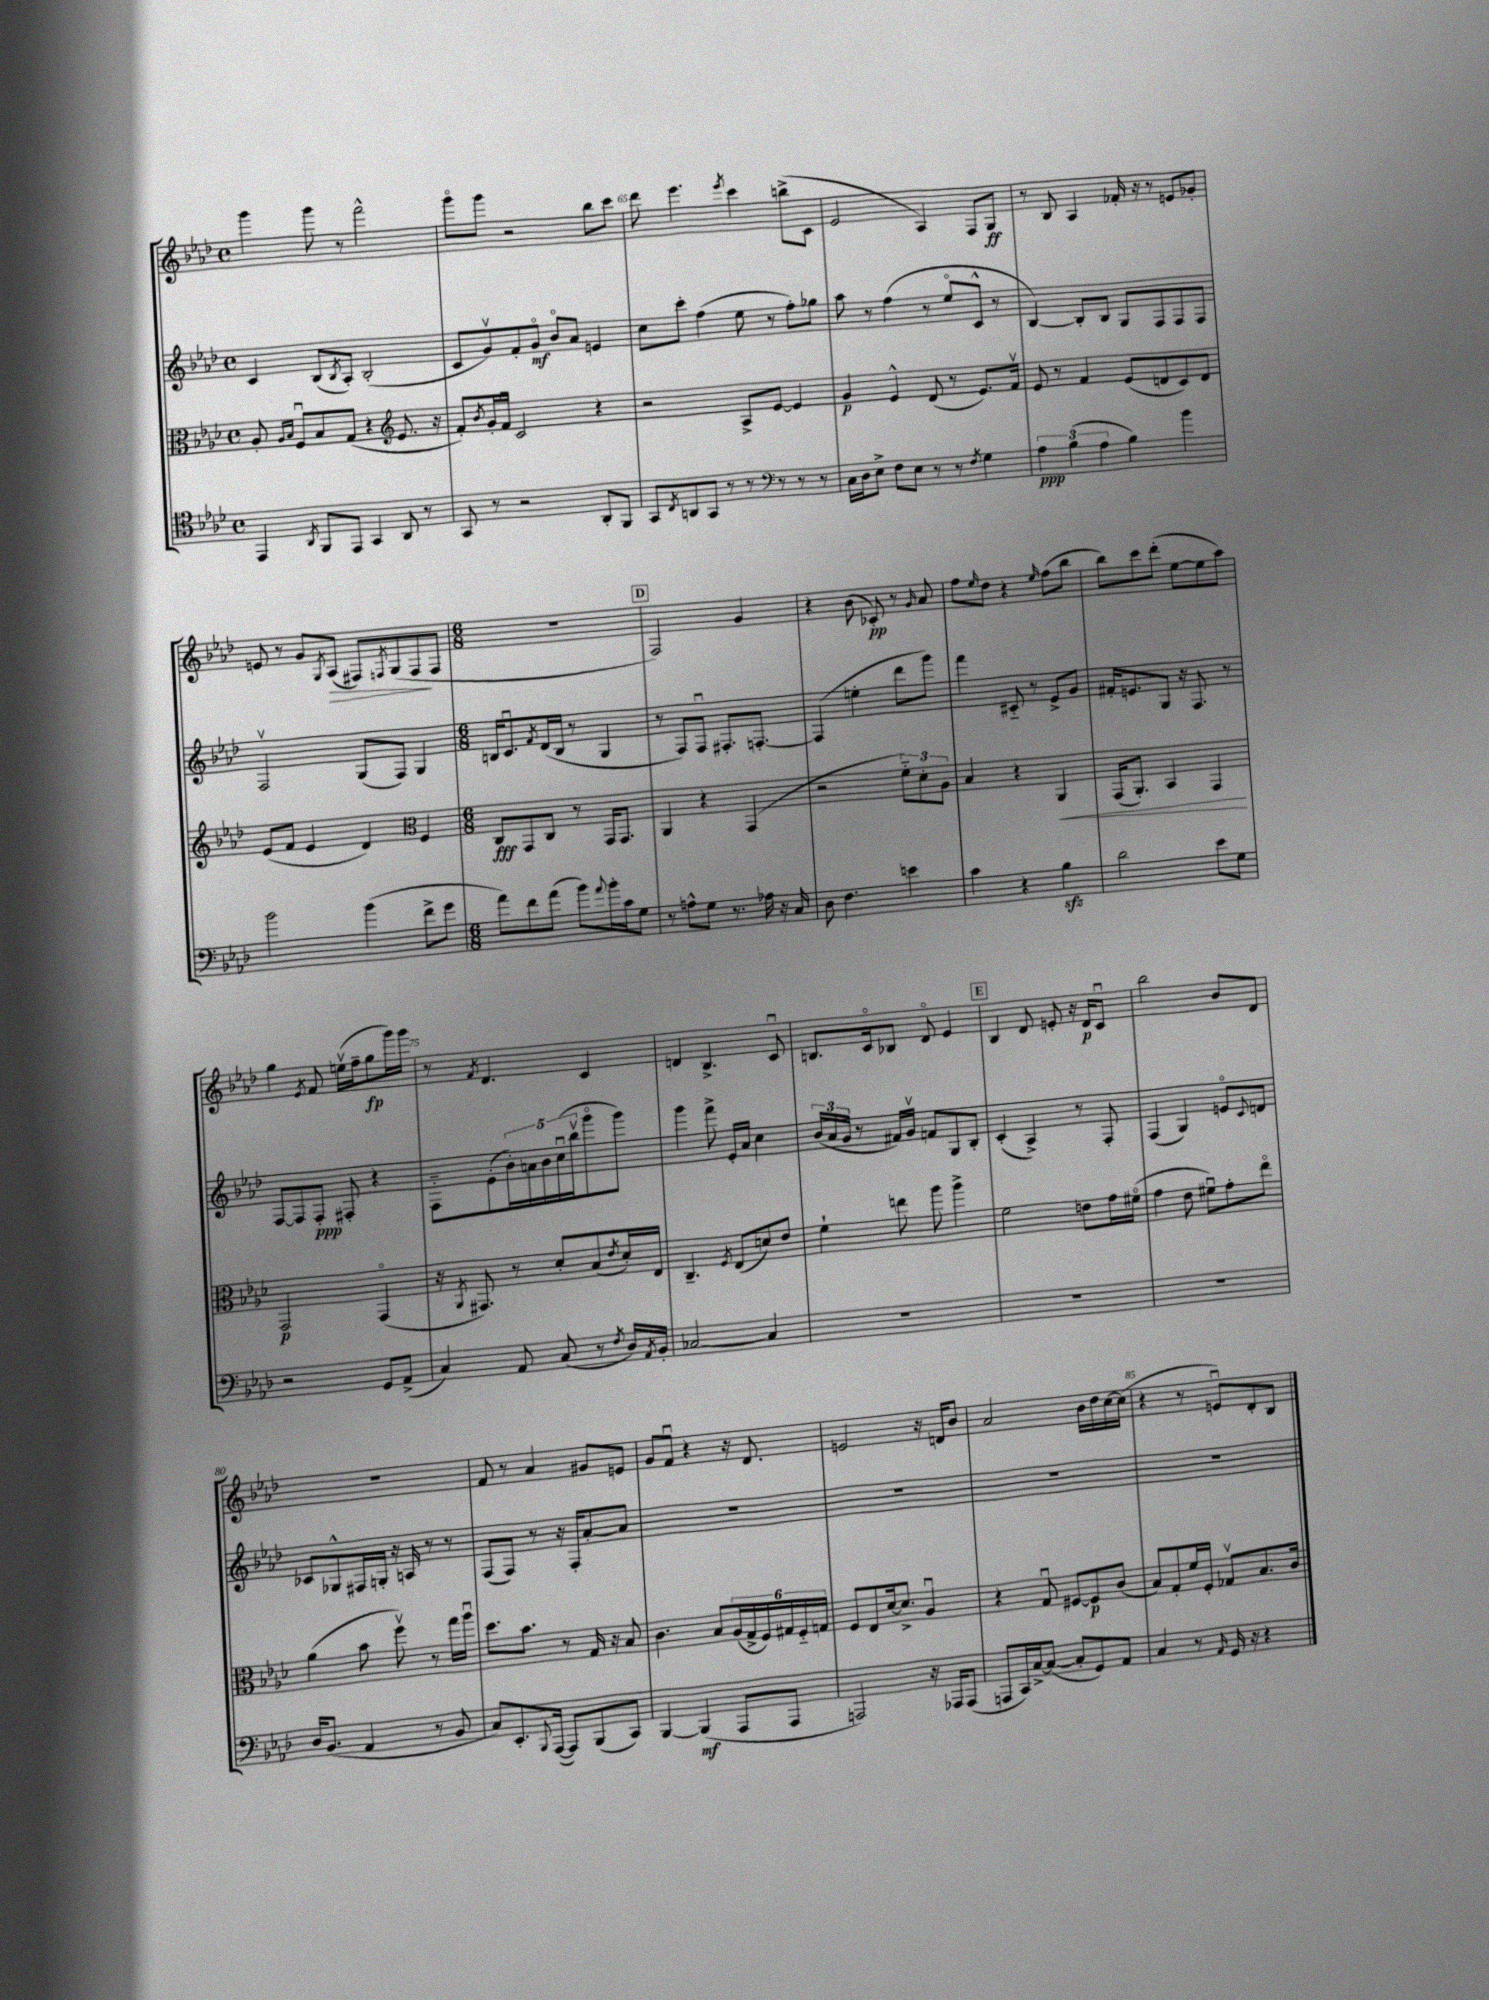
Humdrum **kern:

**kern	**kern	**kern	**kern
*staff4	*staff3	*staff2	*staff1
*clefC4	*clefC3	*clefG2	*clefG2
*k[b-e-a-d-]	*k[b-e-a-d-]	*k[b-e-a-d-]	*k[b-e-a-d-]
*M4/4	*M4/4	*M4/4	*M4/4
*met(c)	*met(c)	*met(c)	*met(c)
4EE-/	8A-'/	4c/	4ggg\
.	16qqA-/LL	.	.
.	16qqB-/JJ	.	.
.	8Fu/L	.	.
8qAA-/	.	.	.
8FF/L	8B-/	(8B-/L	8ggg\
.	.	8qB-/	.
8EE-/J	(8G/J	8A-'/J)	8r
4GG/	4r	(2B-'/	2fff^^\
*	*clefG2	*	*
8AA-/	8.e-/	.	.
8r	.	.	.
.	16r	.	.
=	=	=	=
8GG/	8f'/L)	8c/L	8gggo\L
.	8qb-/	.	.
8r	16g'/L	8gv/)	8ggg\J
.	16fu/JJ	.	.
2r	2c/	8f'/	2r
.	.	8go/J	.
.	.	8b-o/L	.
.	.	8a-/J	.
8AA-'/L	4r	4e/	8bb-\L
8FF/J	.	.	8ccc\J
=	=	=	=
8GG/L	2r	8cc\L	8ddd-\
8qC/	.	.	.
8AA/	.	8ccc'\J	4.eee-\
8GG/J	.	(4ff\	.
8r	.	.	.
.	.	.	8qeee-/
8r	8A-^/L	8ee-\	4ccc\
8r	[8e-/J	8r	.
8r	4e-/]	8ff'\L)	(8bb^\L
8r	.	8gg-\J	8c\J
=	=	=	=
*clefF4	*	*	*
16C\LL	4g/	8aa-\	2e-/
16D-\J	.	.	.
8E-^\J	.	8r	.
8F\L	4e-^^/	(4ff\	.
8E-\J	.	.	.
8r	(8d-/	8r	4A-/)
8r	8r	8ee-o/L	.
8qF/	.	.	.
4G\	8.e-/L)	8c^^/J	8F/L
.	.	8r	8G/J
.	16fv/Jk	.	.
=	=	=	=
6A-\	8e-/	[4B-/)	8r
.	8r	.	8B-/
(6B-\	.	.	.
.	4f/	8B-'/]L	4A-/
6A-\	.	.	.
.	.	8B-/J	.
4B-\)	(8e-/L	8G/L	16f-'/
.	.	.	16r
.	8d/	8F/	8r
4b-\	8c/)	8F/	8e/L
.	8d/J	8F/J	8g-'/J
=	=	=	=
2b-\	(8e-/L	2Fv/	8e/
.	8f/J	.	8r
.	4e-/	.	8g/L
.	.	.	8qG/
.	.	.	(8A-/J
(4b-\	4d-/)	(8G/L	8F#/L)
.	.	.	8qF/
.	.	8F/J)	(8G/
*	*clefC3	*	*
8f^\L	4F/	4G/	8F/
8g\J	.	.	8F/J
=	=	=	=
*M6/8	*M6/8	*M6/8	*M6/8
8a-\L)	8C/L	16B/LK	2.r
.	.	8.cu/	.
8f\	8GG/	.	.
.	.	8qf/	.
(8a-\J	8C/J	(16d-/L	.
.	.	16B/JJ	.
8b-\L)	8r	8r	.
8qqa-/	.	.	.
16b-'\L	16GG/LK	4G/	.
16c\J	8.GG/J	.	.
8G\J	.	.	.
=	=	=	=
8r	4AA-/	8r	2F/)
8A^^\L	.	8F/L)	.
8G\J	4r	8Fu/J	.
8.r	.	8.F#'/L	.
.	(4GG/	.	4g/
16A-\	.	[8.F'/J	.
16r	.	.	.
16C/	.	.	.
=	=	=	=
8D-\	2r	(4F/]	4r
4.F\	.	.	.
.	.	4ee'\	(8b-\
.	.	.	8c-'/)
4e\	12f'~\L)	8ddd-\L	8r
.	12d-'\	.	.
.	.	.	16qqg/
.	.	8ggg\J)	8a-/
.	12A-\J	.	.
=	=	=	=
4c\	4B-/	4fff\	8ff\L
.	.	.	16qqee-/
.	.	.	8dd-\J
4r	4r	8c#'~/	4r
.	.	8r	.
.	.	.	16qqee-/
4B-\	4AA-/	8e-^/L	(8ff\L
.	.	8g/J	8bb-\J
=	=	=	=
2d-\	(16GG/LK	16f#'/LK	8bb-\L)
.	8.AA-'/J)	8.e/	.
.	.	.	8ccc\
.	4BB-/	8G/J	(8ddd-'\J
.	.	16r	[8ee-\L
.	.	8.F/	.
8e-\L	4GG/	.	8ee-\]
8G\J	.	8r	8aa-\J)
=	=	=	=
2r	2GG/	[8F/L	4gg\
.	.	8F/]	.
.	.	.	8qe-/
.	.	8F'/J	8f/
.	.	8F#'/	(16eev\LL
.	.	.	16ff~\J
8GG/L	(4GGo/	4r	8gg\
(8AA-^/J	.	.	16ggg\L)
.	.	.	16ggg\JJ
=	=	=	=
4C/)	16r	8F'~\L	8r
.	8qAA-/	.	.
.	8.GG#/)	.	.
.	.	.	8qf/
.	.	(8e-'\	4.d-/
8AA-/	8r	20b-'\L)	.
.	.	20a\	.
.	.	20b-\	.
(8C/	8d-'/L	.	.
.	.	(20ccu\	.
.	.	20bb-v\J	.
8r	(8B-/	8gggo\	4c/
8qF/	8qe-/	.	.
16D-/LL)	16d-'/L)	8ggg\J)	.
8qAA-/	.	.	.
16BB-'/JJ	16E-/JJ	.	.
=	=	=	=
[2C-/	4.C~/	4ggg\	4d/
.	.	8fff^\	4.B-^/
.	8qF/	.	.
.	(8E-/L	16e-'/LL	.
.	.	16a-/JJ	.
4C-/]	8d/)	4cc\	.
.	8e-/J	.	8cu/
=	=	=	=
2.r	4f`\	(24b-/LL	8.B/L
.	.	24a-/	.
.	.	24g/JJ	.
.	.	8r	.
.	.	.	16co/k
.	8ee\	16f#/LL)	8B-/J
.	.	16gv/JJ	.
.	8aa-\	8f/L	8d-o/
.	4aa-^\	8G/	4e-/
.	.	8B-'/J	.
=	=	=	=
2.r	2f\	(4c'/	4B-/
.	.	4A-^/)	8d-/
.	.	.	8e'/
.	8e\L	8r	16r
.	.	.	16d-/LK
.	16g\L	8F'/	8cu/J
.	(16f#o\JJ	.	.
=	=	=	=
2.r	4g\	(4F/	2bb-\
.	8e-\	4G/)	.
.	8f#u\L)	.	.
.	8g'\	8eo/L	8b-/L
.	.	8qqc/	.
.	8ee-o\J	8d/J	8d-/J
=	=	=	=
16D-/LK	(4a-\	8c-/L	2.r
(8.BB-/J	.	.	.
.	.	8G-^^/	.
4AA-/	8b-\	16F#/L	.
.	.	16G'/JJ	.
.	8ffv\)	16r	.
.	.	16A/	.
8r	8r	8r	.
8BB-/	16gg\LL	8r	.
.	16aa-u\JJ	.	.
=	=	=	=
8C/L)	8.dd-\L	(8F/L	8f/
8.EE-'/	.	8F/J)	8r
.	8.b-\J	.	.
.	.	8r	4a-/
8qqBBB-/	.	.	.
([16AAA-/Jk	.	.	.
8AAA-/]L)	8r	16r	.
.	.	16F'/LK	.
(8BBB-/	16G/	[8a-'/	8g#/L
.	16r	.	.
8CC/J)	8B-/	8a-/]J	8e/J
=	=	=	=
[4BBB-/	4.c\	2.r	8g/L
.	.	.	8fu/J
(4BBB-/]	.	.	4r
.	8B-/L	.	.
8AAA-/L	(24A-/L	.	16r
.	24G^/	.	.
.	.	.	8.d-/
.	24F/)	.	.
8AAA-/J	24G#/	.	.
.	24F'~/	.	.
.	24G/JJ	.	.
=	=	=	=
2AAA/)	8F/L	2.r	2e/
.	8E-/	.	.
.	[16d-/k	.	.
.	8.d-^/]J	.	.
16r	4A-u/	.	16r
16AAA-/LK	.	.	16d/LK
(8AAA-/J	.	.	8b-/J
=	=	=	=
8AAA/L	4r	2.r	2a-/
16CC/L)	.	.	.
[16C^/J	.	.	.
(8C/_J	8Gu/	.	.
8C'/]L	[8F#/L	.	.
8GG/)	8F#/]	.	16b-\LL
.	.	.	16dd-\
8AA-/J	(8c/J	.	[16cc\
.	.	.	(16cc\]JJ
=	=	=	=
4C/	8B-/L)	2.r	4r
.	8G'/	.	.
8r	16f/L	.	8r
.	16F'/JJ	.	.
16qqAA-/	.	.	.
16GG/	8G-v/L	.	8eu/L)
16r	.	.	.
4r	8.B-/	.	8d-'/
.	.	.	8B-/J
.	16c/Jk	.	.
==	==	==	==
*-	*-	*-	*-
